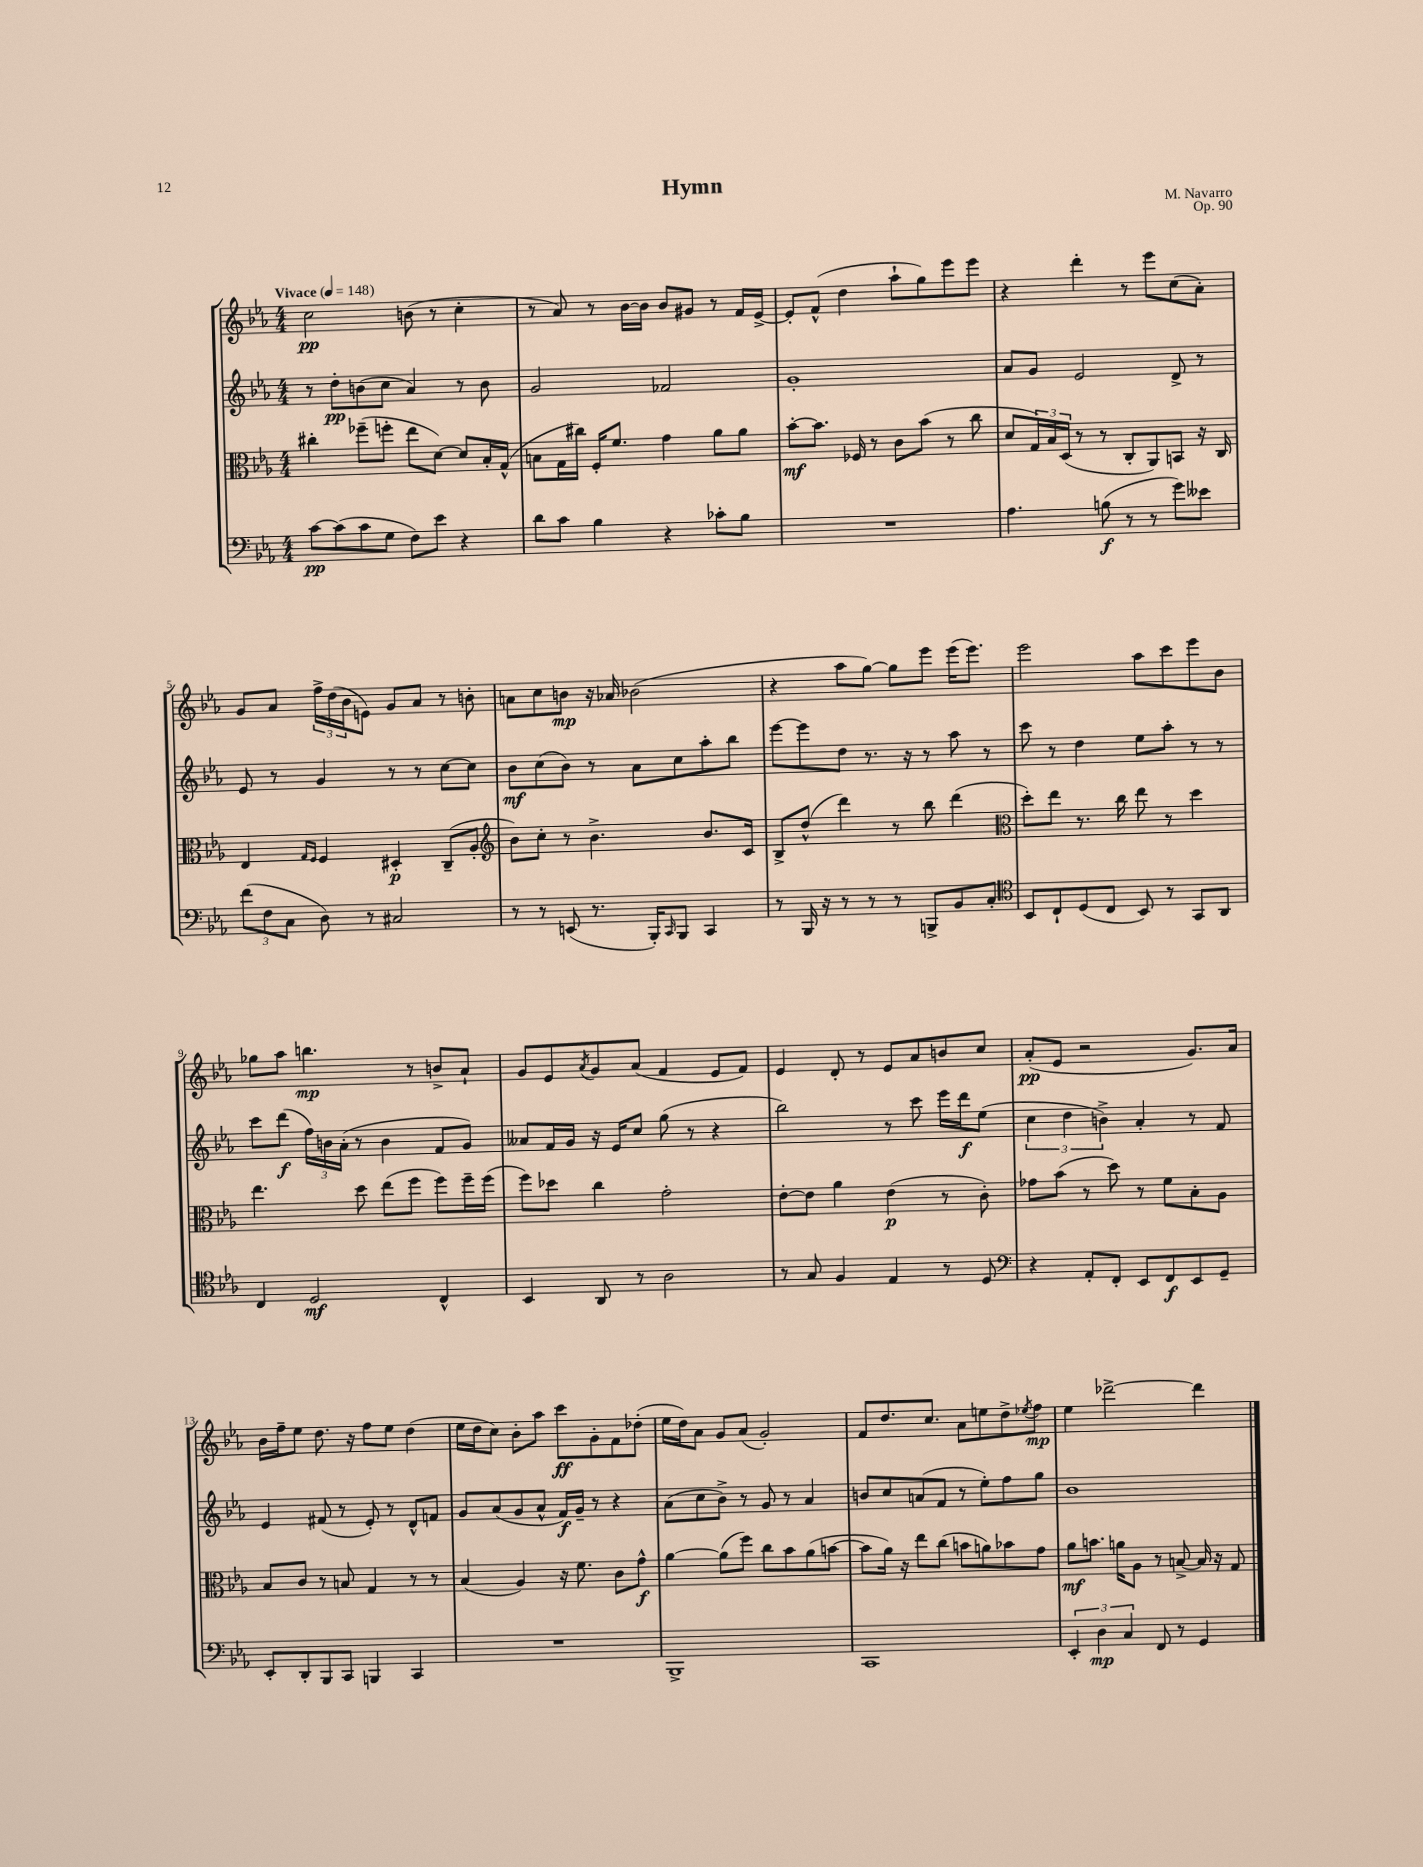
\header { title = "Hymn" composer = "M. Navarro" opus = "Op. 90" }
<<
\new StaffGroup <<
\new Staff = "s0" {
    \clef treble \key ees \major \numericTimeSignature \time 4/4 \tempo "Vivace" 4 = 148
    c''2\pp b'8( r8 c''4-. |
    r8 aes'8) r8 bes'16~ bes'16 bes'8 gis'8 r8 f'16 ees'16~-> |
    ees'8-. f'8-^( d''4 aes''8-! g''8) ees'''8 ees'''8 |
    r4 d'''4-. r8 ees'''8 c''8( aes'8-.) |
    g'8 aes'8 \tuplet 3/2 { f''16-> d''16( bes'16 } e'8) g'8 aes'8 r8 b'8-. |
    a'8 c''8 b'8\mp r16 aes'16 bes'2( |
    r4 aes''8 g''8~) g''8 ees'''8 ees'''16( ees'''8.) |
    ees'''2 aes''8 c'''8 ees'''8 bes'8 |
    ges''8 aes''8 b''4.\mp r8 b'8-> aes'8-! |
    g'8 ees'8 \acciaccatura { aes'8 } g'8 aes'8( f'4 ees'8 f'8) |
    ees'4 d'8-. r8 ees'8 aes'8 b'8 c''8 |
    aes'8-.\pp( ees'8 r2 g'8.) aes'16 |
    bes'16 f''16-- ees''8 d''8. r16 f''8 ees''8 d''4( |
    ees''16 d''16 c''8) bes'8-. aes''8 c'''8\ff g'8-. f'8 des''8-.( |
    ees''16 d''16) aes'8 g'8 aes'8( g'2-.) |
    f'8 d''8. c''8. aes'8 e''8 d''8-> \acciaccatura { ees''8 } f''8\mp |
    ees''4 des'''2~-> des'''4 \bar "|." |
}
\new Staff = "s1" {
    \clef treble \key ees \major \numericTimeSignature \time 4/4
    r8 d''8-.\pp b'8( c''8 aes'4) r8 b'8 |
    g'2 fes'2 |
    g'1-. |
    aes'8 g'8 ees'2 d'8-> r8 |
    ees'8 r8 g'4 r8 r8 c''8~ c''8 |
    bes'8\mf c''8( bes'8) r8 aes'8 c''8 aes''8-. bes''8 |
    ees'''8~ ees'''8 d''8 r8. r16 r8 aes''8 r8 |
    c'''8 r8 d''4 ees''8 aes''8-. r8 r8 |
    c'''8 d'''8\f( \tuplet 3/2 { f''16) b'16 aes'16-.( } r8 b'4 f'8 g'8) |
    aeses'8 f'16 g'16 r16 ees'16 c''8 g''8( r8 r4 |
    bes''2) r8 c'''8 ees'''16 d'''16\f ees''8( |
    \tuplet 3/2 { c''4 d''4 b'4->) } aes'4-. r8 f'8 |
    ees'4 fis'8( r8 ees'8-.) r8 d'8-^ f'8 |
    g'8 aes'8( g'8 aes'8-^ f'16\f) g'16-- r8 r4 |
    aes'8( c''8 bes'8->) r8 g'8 r8 aes'4 |
    b'8 c''8 a'8( f'8 r8 ees''8-.) f''8 g''8 |
    bes'1 \bar "|." |
}
\new Staff = "s2" {
    \clef alto \key ees \major \numericTimeSignature \time 4/4
    cis''4-. fes''8--( f''8-. ees''8 d'8~) d'8 bes16-. g16-^( |
    b8 g16 cis''16) f16-. f'8. g'4 aes'8 aes'8 |
    bes'8~-.\mf bes'8. fes16 r8 c'8 bes'8( r8 c''8 |
    d'8 \tuplet 3/2 { g16) bes16 d16( } r8 r8 c8-. aes,8) b,8 r16 c16 |
    ees4 \grace { g16 f16 } f4 dis4-.\p c8--( aes8-. |
    \clef treble bes'8) c''8-. r8 bes'4.-> bes'8. c'16 |
    bes8-> d''8-^( d'''4) r8 bes''8 d'''4( |
    \clef alto d''8-.) ees''8 r8. c''16 ees''8 r8 d''4 |
    ees''4. d''8 ees''8( f''8 f''8) f''16-- f''16( |
    f''8) des''8 c''4 g'2-. |
    ees'8~-. ees'8 aes'4 ees'4\p( r8 c'8-.) |
    ges'8 bes'8( r8 d''8) r8 f'8 bes8-. aes8 |
    bes8 c'8 r8 b8 g4 r8 r8 |
    bes4( aes4) r16 f'8. c'8 g'8-^\f |
    aes'4~ aes'8( f''8) c''8 bes'8 aes'8( b'8~ |
    b'8 aes'16) r16 ees''8 c''8( b'8 a'8) bes'8 g'8 |
    aes'8\mf b'8. a'16 aes8 r8 b8~-> b16 r16 g8 \bar "|." |
}
\new Staff = "s3" {
    \clef bass \key ees \major \numericTimeSignature \time 4/4
    c'8~\pp c'8( c'8 g8 f8) ees'8 r4 |
    d'8 c'8 bes4 r4 ces'8-. bes8 |
    R1 |
    aes4. b8\f( r8 r8 g'8) eeses'8 |
    \tuplet 3/2 { f'8( f8 c8 } d8) r8 cis2 |
    r8 r8 e,8( r8. bes,,16-.) \grace { c,16 } bes,,8 c,4 |
    r8 bes,,16 r16 r8 r8 r8 b,,8-> bes,8 c8-. |
    \clef tenor bes,8 c8-! d8( c8 bes,8) r8 g,8 aes,8 |
    c4 d2\mf c4-^ |
    bes,4 aes,8 r8 aes2 |
    r8 g8 f4 ees4 r8 d8 |
    \clef bass r4 aes,8-. f,8-. ees,8 f,8\f ees,8 g,8-- |
    ees,8-. d,8-. bes,,8 c,8 b,,4 c,4 |
    R1 |
    bes,,1-> |
    c,1 |
    \tuplet 3/2 { ees,4-. d4\mp c4 } f,8 r8 g,4 \bar "|." |
}
>>
>>
